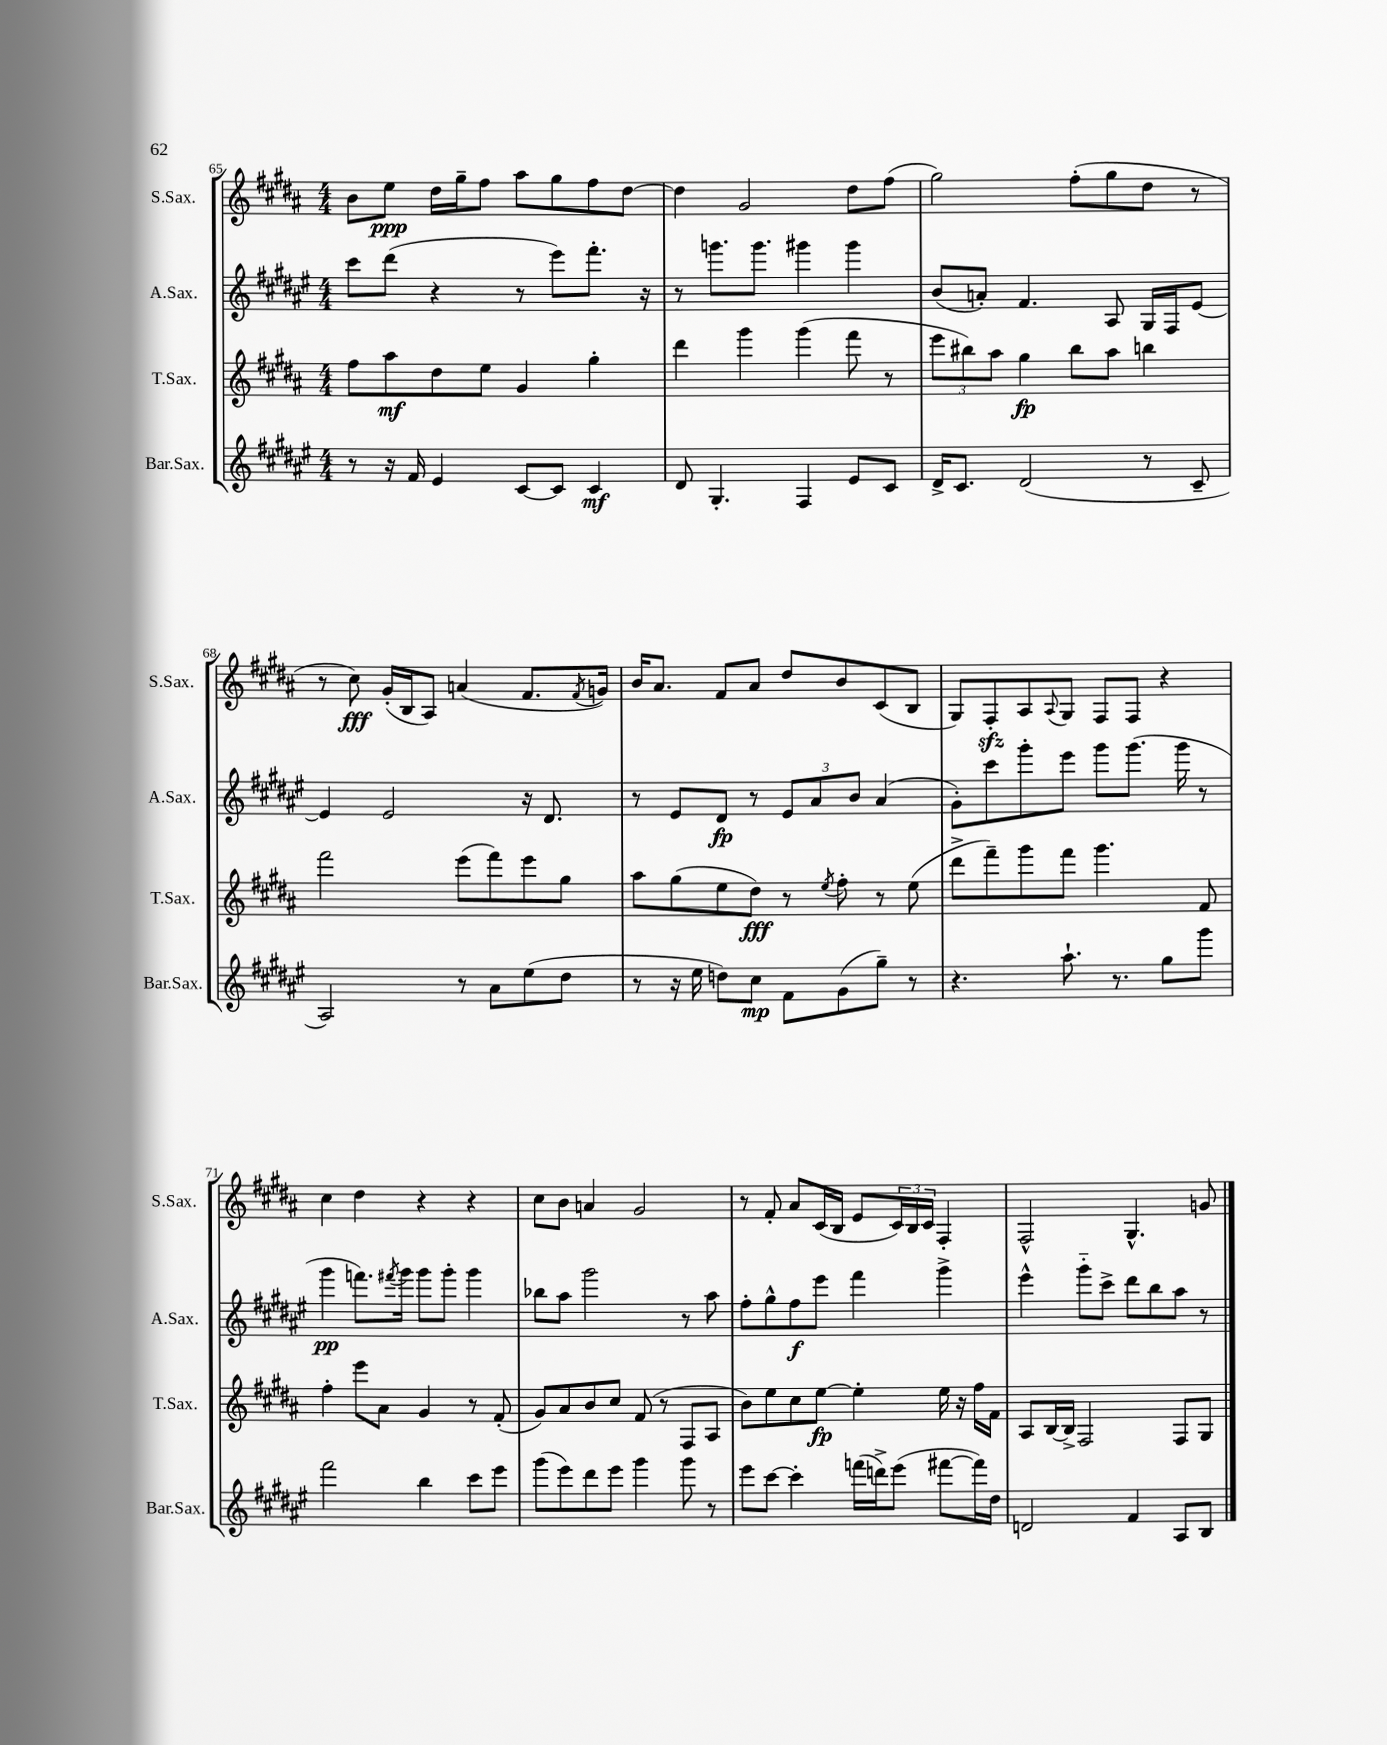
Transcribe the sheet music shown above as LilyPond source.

<<
\new StaffGroup <<
\new Staff = "s0" \with { instrumentName = "S.Sax." shortInstrumentName = "S.Sax." } {
    \clef treble \key b \major \numericTimeSignature \time 4/4
    b'8 e''8\ppp dis''16 gis''16-- fis''8 ais''8 gis''8 fis''8 dis''8~ |
    dis''4 gis'2 dis''8 fis''8( |
    gis''2) fis''8-.( gis''8 dis''8 r8 |
    r8 cis''8\fff) gis'16-.( b16 ais8) a'4( fis'8. \acciaccatura { fis'8 } g'16) |
    b'16 ais'8. fis'8 ais'8 dis''8 b'8 cis'8( b8 |
    gis8) fis8-.\sfz ais8 \appoggiatura { ais8 } gis8 fis8 fis8 r4 |
    cis''4 dis''4 r4 r4 |
    cis''8 b'8 a'4 gis'2 |
    r8 fis'8-. ais'8 cis'16( b16 e'8 \tuplet 3/2 { cis'16) b16 cis'16 } fis4-. |
    fis2-^ gis4.-^ g'8 \bar "|." |
}
\new Staff = "s1" \with { instrumentName = "A.Sax." shortInstrumentName = "A.Sax." } {
    \clef treble \key fis \major \numericTimeSignature \time 4/4
    cis'''8 dis'''8( r4 r8 eis'''8) fis'''8.-. r16 |
    r8 g'''8. g'''8. gis'''4 gis'''4 |
    b'8( a'8-.) fis'4. ais8 gis16 fis16 eis'8~ |
    eis'4 eis'2 r16 dis'8. |
    r8 eis'8 dis'8\fp r8 \tuplet 3/2 { eis'8 ais'8 b'8 } ais'4( |
    gis'8-.) cis'''8 gis'''8-. eis'''8 gis'''8 gis'''8.( gis'''16 r8 |
    gis'''4\pp f'''8.) \acciaccatura { fis'''8 } gis'''16 gis'''8 gis'''8-. gis'''4 |
    bes''8 ais''8 gis'''2 r8 ais''8 |
    fis''8-. gis''8-^ fis''8\f eis'''8 fis'''4 gis'''4-> |
    eis'''4-^ gis'''8-_ cis'''8-> dis'''8 b''8 ais''8 r8 \bar "|." |
}
\new Staff = "s2" \with { instrumentName = "T.Sax." shortInstrumentName = "T.Sax." } {
    \clef treble \key b \major \numericTimeSignature \time 4/4
    fis''8 ais''8\mf dis''8 e''8 gis'4 gis''4-. |
    dis'''4 gis'''4 gis'''4( fis'''8 r8 |
    \tuplet 3/2 { e'''8 bis''8) ais''8 } gis''4\fp bis''8 ais''8 b''4 |
    fis'''2 e'''8( fis'''8) e'''8 gis''8 |
    ais''8 gis''8( e''8 dis''8\fff) r8 \acciaccatura { e''8 } fis''8-. r8 e''8( |
    dis'''8-> fis'''8--) gis'''8 fis'''8 gis'''4. fis'8 |
    fis''4-. e'''8 ais'8 gis'4 r8 fis'8-.( |
    gis'8) ais'8 b'8 cis''8 fis'8( r8 fis8 ais8 |
    b'8) e''8 cis''8 e''8~\fp e''4-. e''16 r16 fis''16 fis'16 |
    ais8 b16~ b16-> fis2 fis8 gis8 \bar "|." |
}
\new Staff = "s3" \with { instrumentName = "Bar.Sax." shortInstrumentName = "Bar.Sax." } {
    \clef treble \key fis \major \numericTimeSignature \time 4/4
    r8 r16 fis'16 eis'4 cis'8~ cis'8 cis'4\mf |
    dis'8 gis4.-. fis4 eis'8 cis'8 |
    dis'16-> cis'8. dis'2( r8 cis'8-- |
    ais2) r8 ais'8 eis''8( dis''8 |
    r8 r16 eis''16 d''8) cis''8\mp fis'8 gis'8( gis''8--) r8 |
    r4. ais''8.-! r8. gis''8 gis'''8 |
    fis'''2 b''4 cis'''8 eis'''8 |
    gis'''8( eis'''8) dis'''8 eis'''8 gis'''4 gis'''8 r8 |
    eis'''8 cis'''8~ cis'''4-. f'''16( d'''16->) eis'''8( fis'''8~ fis'''16) dis''16 |
    d'2 fis'4 ais8 b8 \bar "|." |
}
>>
>>
\layout { \context { \Score currentBarNumber = #65 } }
